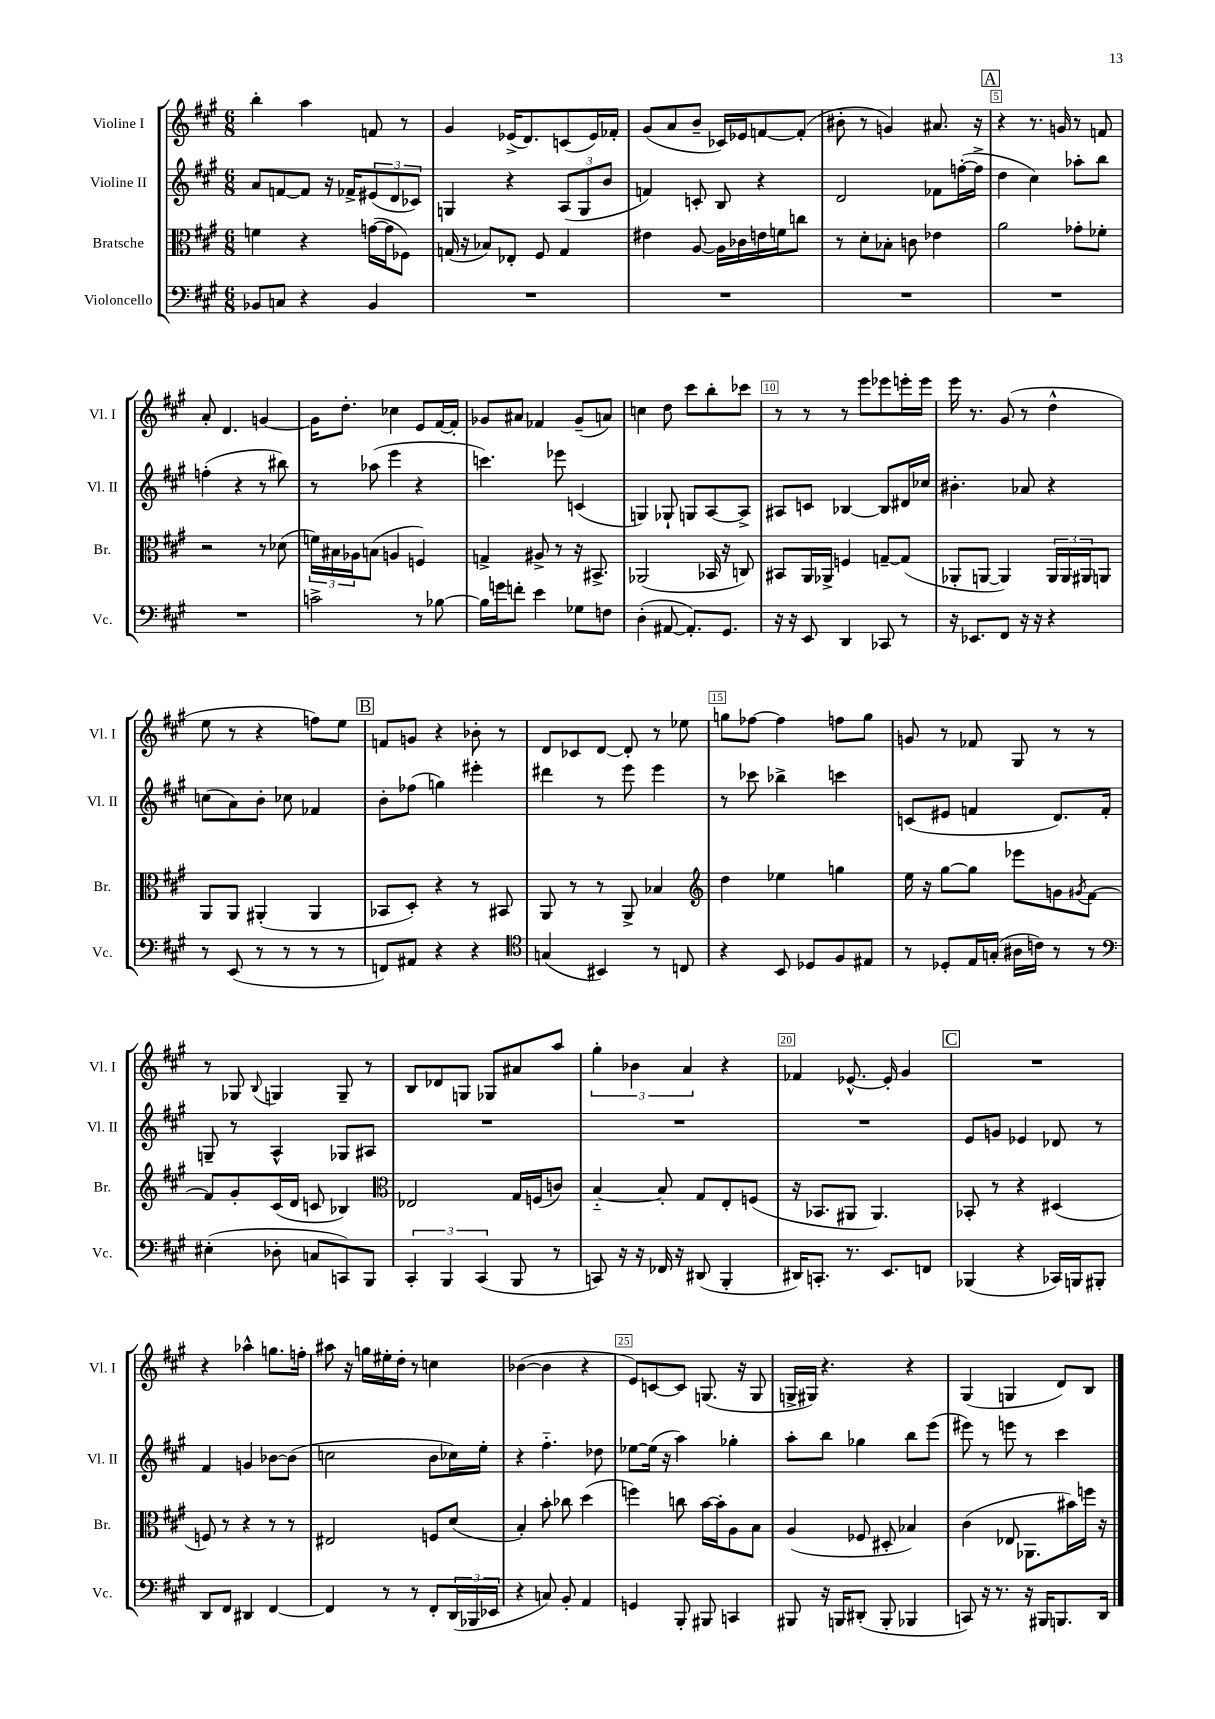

**kern	**kern	**kern	**kern
*staff4	*staff3	*staff2	*staff1
*clefF4	*clefC3	*clefG2	*clefG2
*k[f#c#g#]	*k[f#c#g#]	*k[f#c#g#]	*k[f#c#g#]
*M6/8	*M6/8	*M6/8	*M6/8
8BB-/L	4f\	8a/L	4bb'\
8C/J	.	[8f/	.
4r	4r	8f/]J	4aa\
.	.	16r	.
.	.	16f-^/LK	.
4BB-/	([16g\LL	(12e#/	8f/
.	16g\]J	.	.
.	.	12d/	.
.	8F-\J)	.	8r
.	.	12c-/J)	.
=	=	=	=
2.r	(16G/	4G/	4g#/
.	16r	.	.
.	8B-/L)	.	.
.	8E-'/J	4r	(16e-^/LK
.	.	.	8.d/)
.	8F#/	.	.
.	4G/	(12A/L	(8c/
.	.	12G/	.
.	.	.	16e-/L)
.	.	12b/J	.
.	.	.	16f-'/JJ
=	=	=	=
2.r	4e#\	4f/)	(8g#/L
.	.	.	8a/
.	[8A/	8c'/	8b~/J
.	16A\]LL	8B/	16c-/LL)
.	16c-\	.	16e-/J
.	16e\	4r	[8f/
.	16f\J	.	.
.	8cc\J	.	(8f'/]J
=	=	=	=
2.r	8r	2d/	8b#'\
.	8d'\L	.	8r
.	8B-'\J	.	4g/)
.	8c\	.	.
.	4e-\	8f-\L	8.a#/
.	.	([16ff'\L	.
.	.	16ff^\]JJ	16r
=	=	=	=
2.r	2a\	4dd\	4r
.	.	4cc#\)	8.r
.	.	.	16g/
.	8g-'\L	8aa-'\L	8r
.	8f-'\J	8bb\J	8f/
=	=	=	=
2.r	2r	(4ff'\	8a'/
.	.	.	4.d/
.	.	4r	.
.	8r	8r	[4g/
.	(8d-\	8bb#\)	.
=	=	=	=
2c^\	24f\LL)	8r	16g\]LK
.	24B#\	.	.
.	.	.	8.dd'\J
.	24A-\J	.	.
.	(8B\J	(8aa-\	.
.	4A/	4eee\	4cc-\
8r	4F/)	4r	8e/L
[8B-\	.	.	[16f#/L
.	.	.	16f#'/]JJ
=	=	=	=
16B-\]LL	4G^/	4.ccc\)	8g-/L
16g\J	.	.	.
8f'\J	.	.	8a#/J
4e\	8A#^/	.	4f-/
.	8r	8eee-\	.
8G-\L	16r	(4c/	(8g-~/L
.	8.BB#^/	.	.
8F\J	.	.	8a/J)
=	=	=	=
(4D'\	(2AA-/	4G/)	4cc\
[8AA#/	.	8G-`/	8dd\
8.AA#'/]L)	.	8G/L	8ccc#\L
.	16BB-/	[8A/	8bb'\
8.GG#/J	16r	.	.
.	8C/)	8A^/]J	8ccc-\J
=	=	=	=
16r	8BB#/L	8A#/L	8r
16r	.	.	.
8EE/	16AA/L	8c/J	8r
.	16AA-^/JJ	.	.
4DD/	4F/	[4B-/	8r
.	.	.	8eee\L
8CC-/	[8G~/L	8B-/]L	8eee-\
8r	(8G/]J	16d#/L	16eee'\L
.	.	16cc-/JJ	16eee\JJ
=	=	=	=
16r	8AA-'/L	4.b#'\	16eee\
8.EE-/L	.	.	8.r
.	[8AA/J	.	.
8FF#/J	4AA/])	.	(8g#/
16r	.	8a-/	8r
16r	.	.	.
4r	24AA/LL	4r	4dd^^\
.	24AA/	.	.
.	24AA#/J	.	.
.	8AA/J	.	.
=	=	=	=
8r	8AA/L	(8cc\L	8ee\
(8EE/	8AA/J	8a\)	8r
8r	(4AA#'/	8b'\J	4r
8r	.	8cc-\	.
8r	4AA#/	4f-/	8ff\L)
8r	.	.	8ee\J
=	=	=	=
8FF/L)	8BB-/L	8b'\L	8f/L
8AA#/J	8D'/J)	(8ff-\J	8g/J
4r	4r	4gg\)	4r
4r	8r	4eee#'\	8b-'\
.	8BB#/	.	8r
=	=	=	=
*clefC4	*	*	*
(4G/	8AA/	4ddd#\	8d/L
.	8r	.	8c-/
4BB#/)	8r	8r	[8d/J
.	8AA^/	8eee\	8d'/]
8r	4B-/	4eee\	8r
8C/	.	.	8ee-\
=	=	=	=
*	*clefG2	*	*
4r	4dd\	8r	8gg\L
.	.	8ccc-\	[8ff-\J
8BB/	4ee-\	4bb-^\	4ff-\]
8D-/L	.	.	.
8F#/	4gg\	4ccc\	8ff\L
8E#/J	.	.	8gg\J
=	=	=	=
8r	16ee\	(8c/L	8g/
.	16r	.	.
8D-'/L	[8gg#\L	8e#/J	8r
16E/L	8gg#\]J	4f/	8f-/
(16G'/JJ	.	.	.
16A#\LL	8eee-\L	.	8G#/
16c\JJ)	.	.	.
8r	8g\	8.d/L)	8r
.	8qg#/	.	.
8r	[8f#\J	.	8r
.	.	16f'/Jk	.
=	=	=	=
*clefF4	*	*	*
(4E#'\	8f#/]L	8G~/	8r
.	8g#'/	8r	8G-/
.	.	.	8qqB/
8D-'\	(16c#/L	4A^^/	4G/
.	16d/JJ	.	.
8C/L	8c/	.	.
8CC/)	4B-/)	8G-/L	8G~/
8BBB/J	.	8A#/J	8r
=	=	=	=
*	*clefC3	*	*
6CC#'/	2E-/	2.r	8B/L
.	.	.	8d-/
6BBB/	.	.	.
.	.	.	8G/J
(6CC#/	.	.	.
.	.	.	8G-/L
8BBB/	16G#/LL	.	8a#/
.	(16F/J	.	.
8r	8c/J)	.	8aa/J
=	=	=	=
8CC/)	[4B'~/	2.r	6gg#'\
16r	.	.	.
.	.	.	6b-\
16r	.	.	.
16FF-/	8B'/]	.	.
16r	.	.	.
.	.	.	6a/
(8DD#/	8G#/L	.	.
4BBB'/	8E'/	.	4r
.	(8F/J	.	.
=	=	=	=
16DD#/LK)	16r	2.r	4f-/
8.CC'/J	8.BB-/L	.	.
8.r	8AA#/J	.	[8.e-^^/
.	4.AA#/)	.	.
8.EE/L	.	.	16e-'/]
.	.	.	4g#/
8FF/J	.	.	.
=	=	=	=
(4BBB-/	8BB-'/	8e/L	2.r
.	8r	8g/J	.
4r	4r	4e-/	.
16CC-/LL)	(4D#/	8d-/	.
16BBB/J	.	.	.
8BBB#'/J	.	8r	.
=	=	=	=
8DD/L	8F/)	4f#/	4r
8FF#/J	8r	.	.
4DD#/	4r	4g/	4aa-^^\
[4FF#/	8r	[8b-\L	8.gg\L
.	8r	(8b-\]J	.
.	.	.	16ff'\Jk
=	=	=	=
4FF#/]	2E#/	2cc\	8aa#\
.	.	.	16r
.	.	.	16gg\LL
8r	.	.	16ee#'\
.	.	.	16dd'\JJ
8r	.	.	8r
8FF#'/L	8F/L	8b\L	4cc\
(24DD/L	(8d/J	16cc-\L)	.
24BBB-/	.	.	.
.	.	16ee'\JJ	.
24EE-/JJ	.	.	.
=	=	=	=
4r	4B'/)	4r	([4b-\
8C/)	8b'\	4.ff#'~\	4b-\]
8BB'/	8cc-\	.	.
4AA/	(4dd\	.	4r
.	.	8dd-\	.
=	=	=	=
4GG/	4ff\)	[8ee-\L	8e/L)
.	.	(16ee-\]Jk	[8c/
.	.	16r	.
8BBB'/	8cc\	4aa\)	8c/]J
8BBB#/	[16b\LL	.	(8.G/
.	16b'\]J	.	.
4CC/	8A\	4gg-'\	.
.	.	.	16r
.	8B\J	.	8G/
=	=	=	=
8BBB#/	(4A/	8aa'\L	16G^/LL
.	.	.	16G#/JJ)
16r	.	8bb\J	4.r
16BBB/LK	.	.	.
(8DD#'/J	8F-/	4gg-\	.
8BBB'/	8D#'/	.	.
4BBB-/	4B-/)	8bb\L	4r
.	.	(8eee\J	.
=	=	=	=
8CC/)	(4c#\	8eee#\)	(4G#/
16r	.	8r	.
8.r	.	.	.
.	8E-/	8eee\	4G/
16r	8.AA-\L	8r	.
16BBB#/LK	.	.	.
8.BBB/	.	4ccc#\	8d/L)
.	16b#\L)	.	.
.	16ff\JJ	.	8B/J
16DD/Jk	16r	.	.
==	==	==	==
*-	*-	*-	*-
